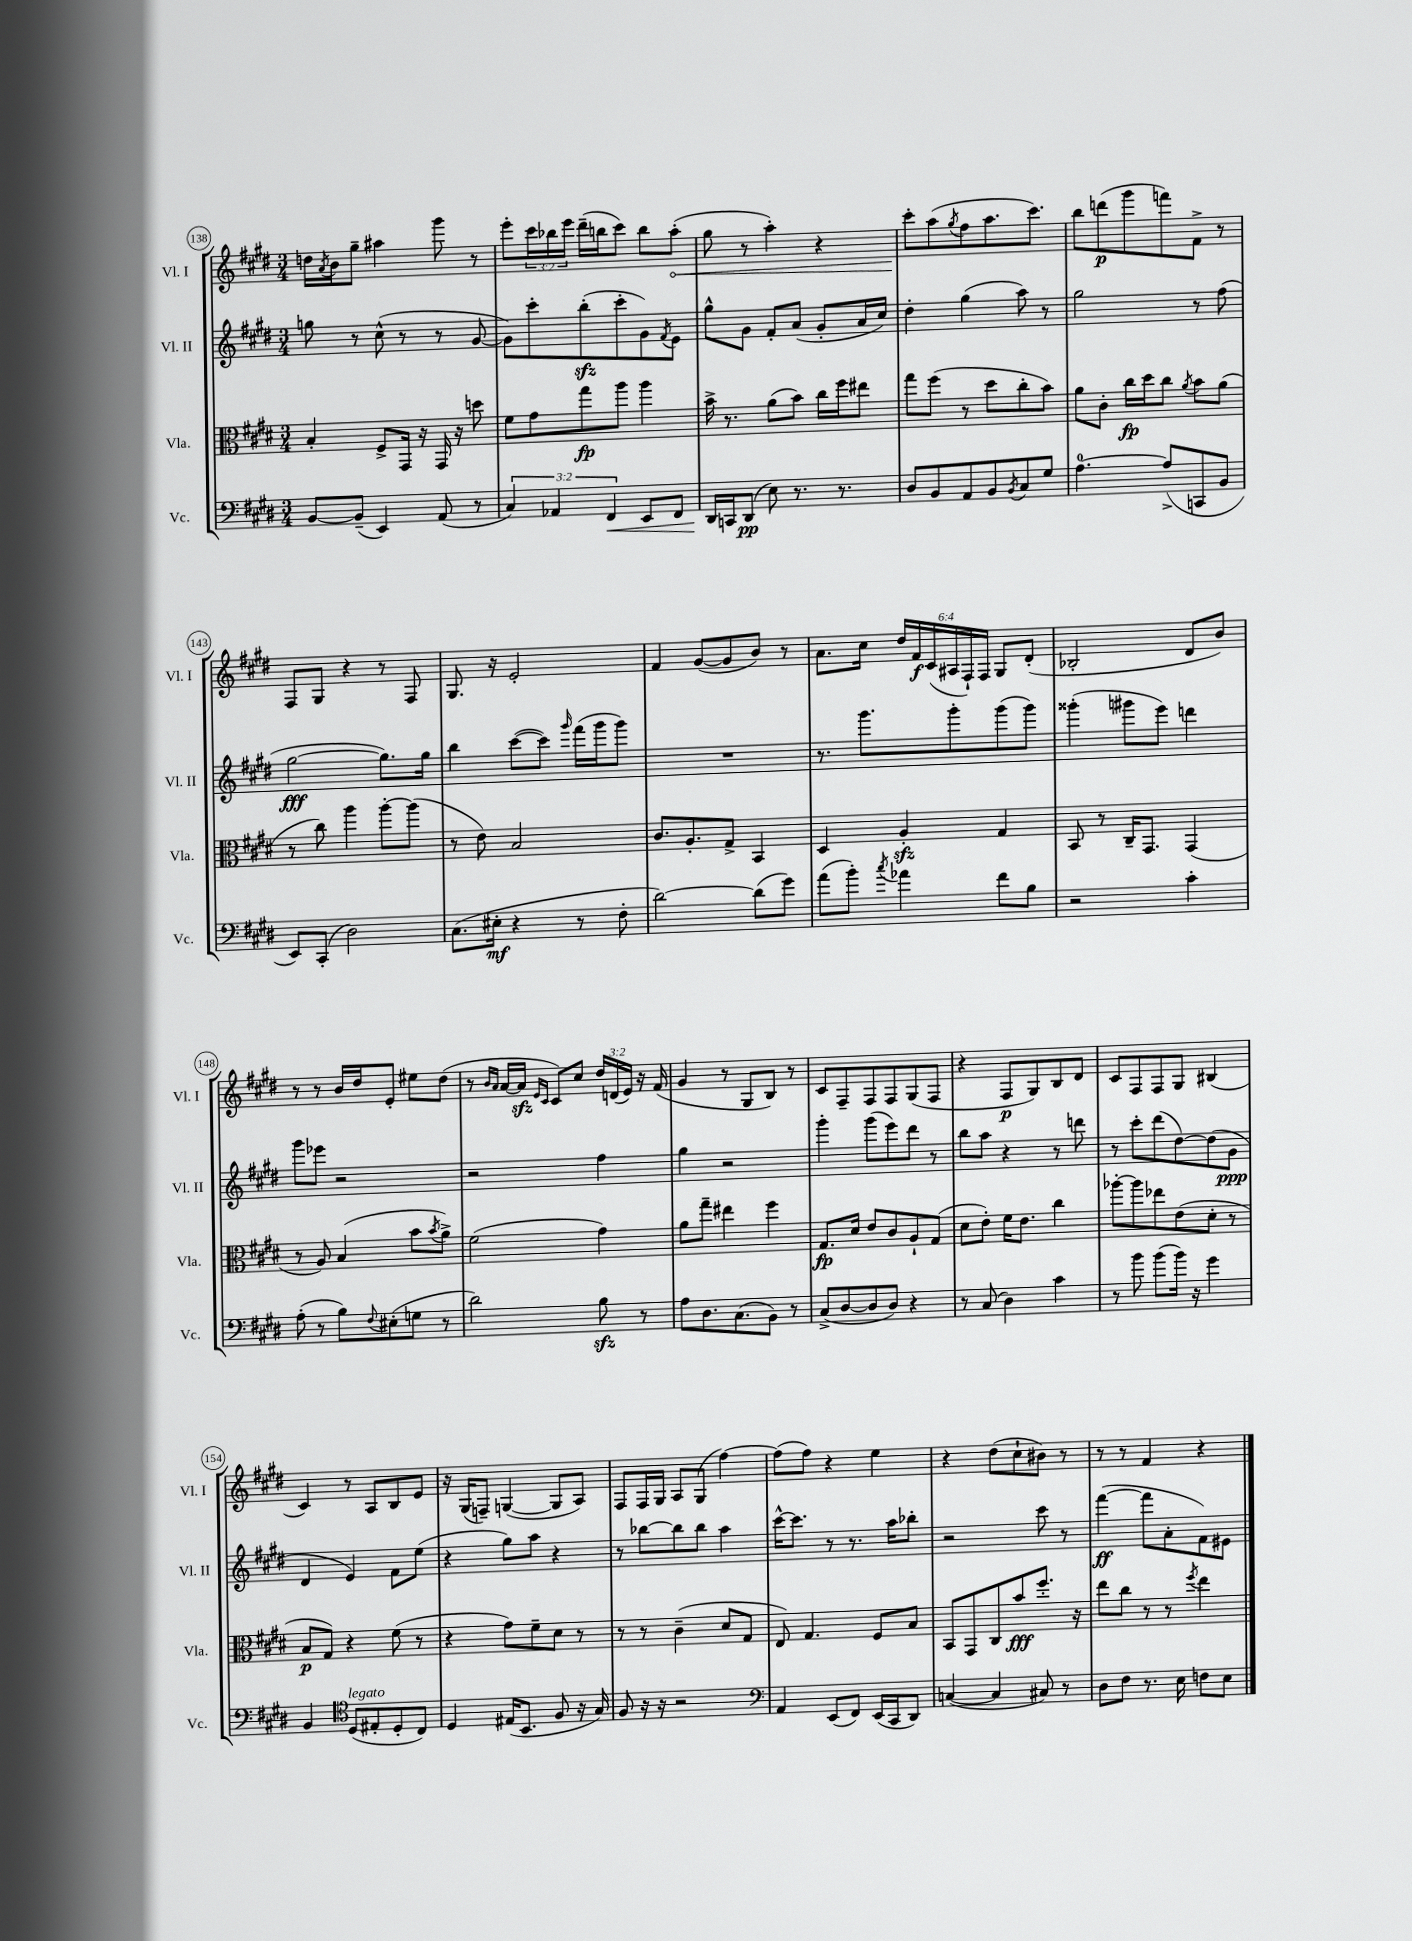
<<
\new StaffGroup <<
\new Staff = "s0" \with { instrumentName = "Vl. I" shortInstrumentName = "Vl. I" } {
    \clef treble \key e \major \numericTimeSignature \time 3/4 \override Staff.TupletNumber.text = #tuplet-number::calc-fraction-text
    d''16 \acciaccatura { a'8 } b'16 gis''8-- ais''4 gis'''8 r8 |
    e'''8-. \tuplet 3/2 { cis'''16 bes''16 e'''16 } dis'''16--( b''16 cis'''8) b''8 \once \override Hairpin.circled-tip = ##t a''8-.\<( |
    gis''8 r8 a''4-.) r4 |
    cis'''8-.\! a''8( \acciaccatura { gis''8 } fis''8 a''8. cis'''8.) |
    b''8 d'''8\p( gis'''8 f'''8) fis'8-> r8 |
    fis8 gis8 r4 r8 fis8 |
    gis8. r16 e'2-. |
    fis'4 gis'8~( gis'8 b'8) r8 |
    a'8. cis''16 \tuplet 6/4 { dis''16 fis'16\f cis'16( ais16 fis16-!) fis16 } gis8 dis'8-.( |
    bes2-. dis'8 b'8) |
    r8 r8 b'16 dis''16 e'8-. eis''8 dis''8( |
    r8 \grace { b'16 a'16 } a'16~ a'16\sfz \grace { e'16 cis'16 } cis'8) cis''8 \tuplet 3/2 { dis''16 d'16( e'16) } r16 fis'16( |
    gis'4 r8 gis8 b8) r8 |
    cis'8 fis8-- fis8 fis8 gis8( fis8 |
    r4 fis8\p gis8) b8 dis'8 |
    cis'8 fis8 fis8 gis8 bis4( |
    cis'4) r8 a8 b8 e'8 |
    r16 gis16( f8--) g4~( g8 a8) |
    fis8 fis16 gis16 a8 gis8( fis''4~) |
    fis''8( fis''8) r4 e''4 |
    r4 dis''8( cis''8-! bis'8) r8 |
    r8 r8 fis'4 r4 \bar "|." |
}
\new Staff = "s1" \with { instrumentName = "Vl. II" shortInstrumentName = "Vl. II" } {
    \clef treble \key e \major \numericTimeSignature \time 3/4
    g''8 r8 cis''8-^( r8 r8 gis'8~ |
    gis'8) cis'''8-. b''8-.\sfz( cis'''8-. gis'8) \acciaccatura { fis'8 } e'8 |
    gis''8-^ gis'8 fis'8-. a'8( gis'8-. a'16 cis''16) |
    dis''4-. gis''4( a''8) r8 |
    gis''2 r8 fis''8( |
    gis''2~\fff gis''8.) gis''16 |
    b''4 cis'''8~( cis'''8) \grace { gis'''16 } fis'''16( gis'''16 gis'''8) |
    R2. |
    r8. gis'''8. gis'''8-. gis'''8( gis'''8) |
    gisis'''4-.( gis'''8 e'''8) d'''4 |
    gis'''8 ees'''8 r2 |
    r2 fis''4 |
    gis''4 r2 |
    gis'''4-. gis'''8( e'''8) dis'''8 r8 |
    b''8 a''8 r4 r8 d'''8 |
    r8 cis'''8-. dis'''8( dis''8~) dis''8( gis'8\ppp |
    dis'4 e'4) fis'8 e''8( |
    r4 gis''8) a''8 r4 |
    r8 bes''8~ bes''8 bes''8 a''4 |
    cis'''16~-^ cis'''8. r8 r8. a''16 bes''8-. |
    r2 cis'''8 r8 |
    fis'''4~\ff( fis'''8 a'8-. fis'8) eis'8 \bar "|." |
}
\new Staff = "s2" \with { instrumentName = "Vla." shortInstrumentName = "Vla." } {
    \clef alto \key e \major \numericTimeSignature \time 3/4
    b4-. fis8-> gis,16 r16 gis,16 r16 d''8 |
    fis'8 gis'8 gis''8\fp a''8 a''4 |
    b'16-> r8. a'8( b'8) cis''16 fis''16 eis''8 |
    gis''8 fis''8( r8 dis''8 cis''8-. b'8) |
    a'8 cis'8-. cis''16\fp dis''16 cis''8 \acciaccatura { a'8 } b'8 a'8( |
    r8 cis''8) a''4 a''8~-. a''8( |
    r8 e'8) b2 |
    cis'8. a8.-. gis8-> b,4 |
    dis4 a4-.\sfz gis4 |
    b,8 r8 cis16-- gis,8. gis,4( |
    r8 a8) b4( b'8 \acciaccatura { b'8 } a'8->) |
    fis'2( gis'4) |
    a'8 gis''8-- eis''4 fis''4 |
    gis8.\fp dis'16 e'8 cis'8 a8-! gis8( |
    dis'8 e'8-.) fis'16 e'8. cis''4 |
    aes''8~-. aes''8 ees''8 e'8( dis'8-. r8 |
    b8\p gis8) r4 fis'8( r8 |
    r4 gis'8) fis'8-- dis'8 r8 |
    r8 r8 cis'4--( dis'8 gis8 |
    e8) gis4. fis8 b8 |
    b,8 gis,8 cis8 b'8\fff fis''8.-. r16 |
    e''8 cis''8 r8 r8 \acciaccatura { fis''8 } e''4 \bar "|." |
}
\new Staff = "s3" \with { instrumentName = "Vc." shortInstrumentName = "Vc." } {
    \clef bass \key e \major \numericTimeSignature \time 3/4 \override Staff.TupletNumber.text = #tuplet-number::calc-fraction-text
    b,8~ b,8--( e,4) a,8( r8 |
    \tuplet 3/2 { cis4) aes,4 fis,4\< } e,8 fis,8 |
    dis,16\! c,16 dis,8\pp( e8) r8. r8. |
    dis8 b,8 a,8 b,8 \acciaccatura { b,8 } cis8 gis8 |
    a4.-0~ a8->( c,8 b,8 |
    e,8) cis,8-.( dis2) |
    cis8.( eis16-.\mf r4 r8 fis8-. |
    dis'2~) dis'8( gis'8) |
    a'8( b'8-.) \acciaccatura { cis''8 } aes'4 fis'8 b8 |
    r2 cis'4-. |
    a8-.( r8 b8) \appoggiatura { fis8 } eis8-.( g8 r8 |
    dis'2) b8\sfz r8 |
    a8 dis8. cis8.( b,8) r8 |
    cis8->( dis8~ dis8 dis8) r4 |
    r8 cis8( dis4) cis'4 |
    r8 b'8 b'8( b'16) r16 gis'4 |
    b,4 \clef tenor dis8^\markup { \italic "legato" }( eis8-. dis8-. cis8) |
    dis4 eis16( b,8. fis8 r16 gis16) |
    fis8 r16 r16 r2 |
    \clef bass a,4 e,8( fis,8) e,16( cis,16 dis,8) |
    c4~( c4 cis8) r8 |
    dis8 fis8 r8. e16 f8 e8 \bar "|." |
}
>>
>>
\layout { \context { \Score currentBarNumber = #138 \override BarNumber.stencil = #(make-stencil-circler 0.1 0.3 ly:text-interface::print) } }
